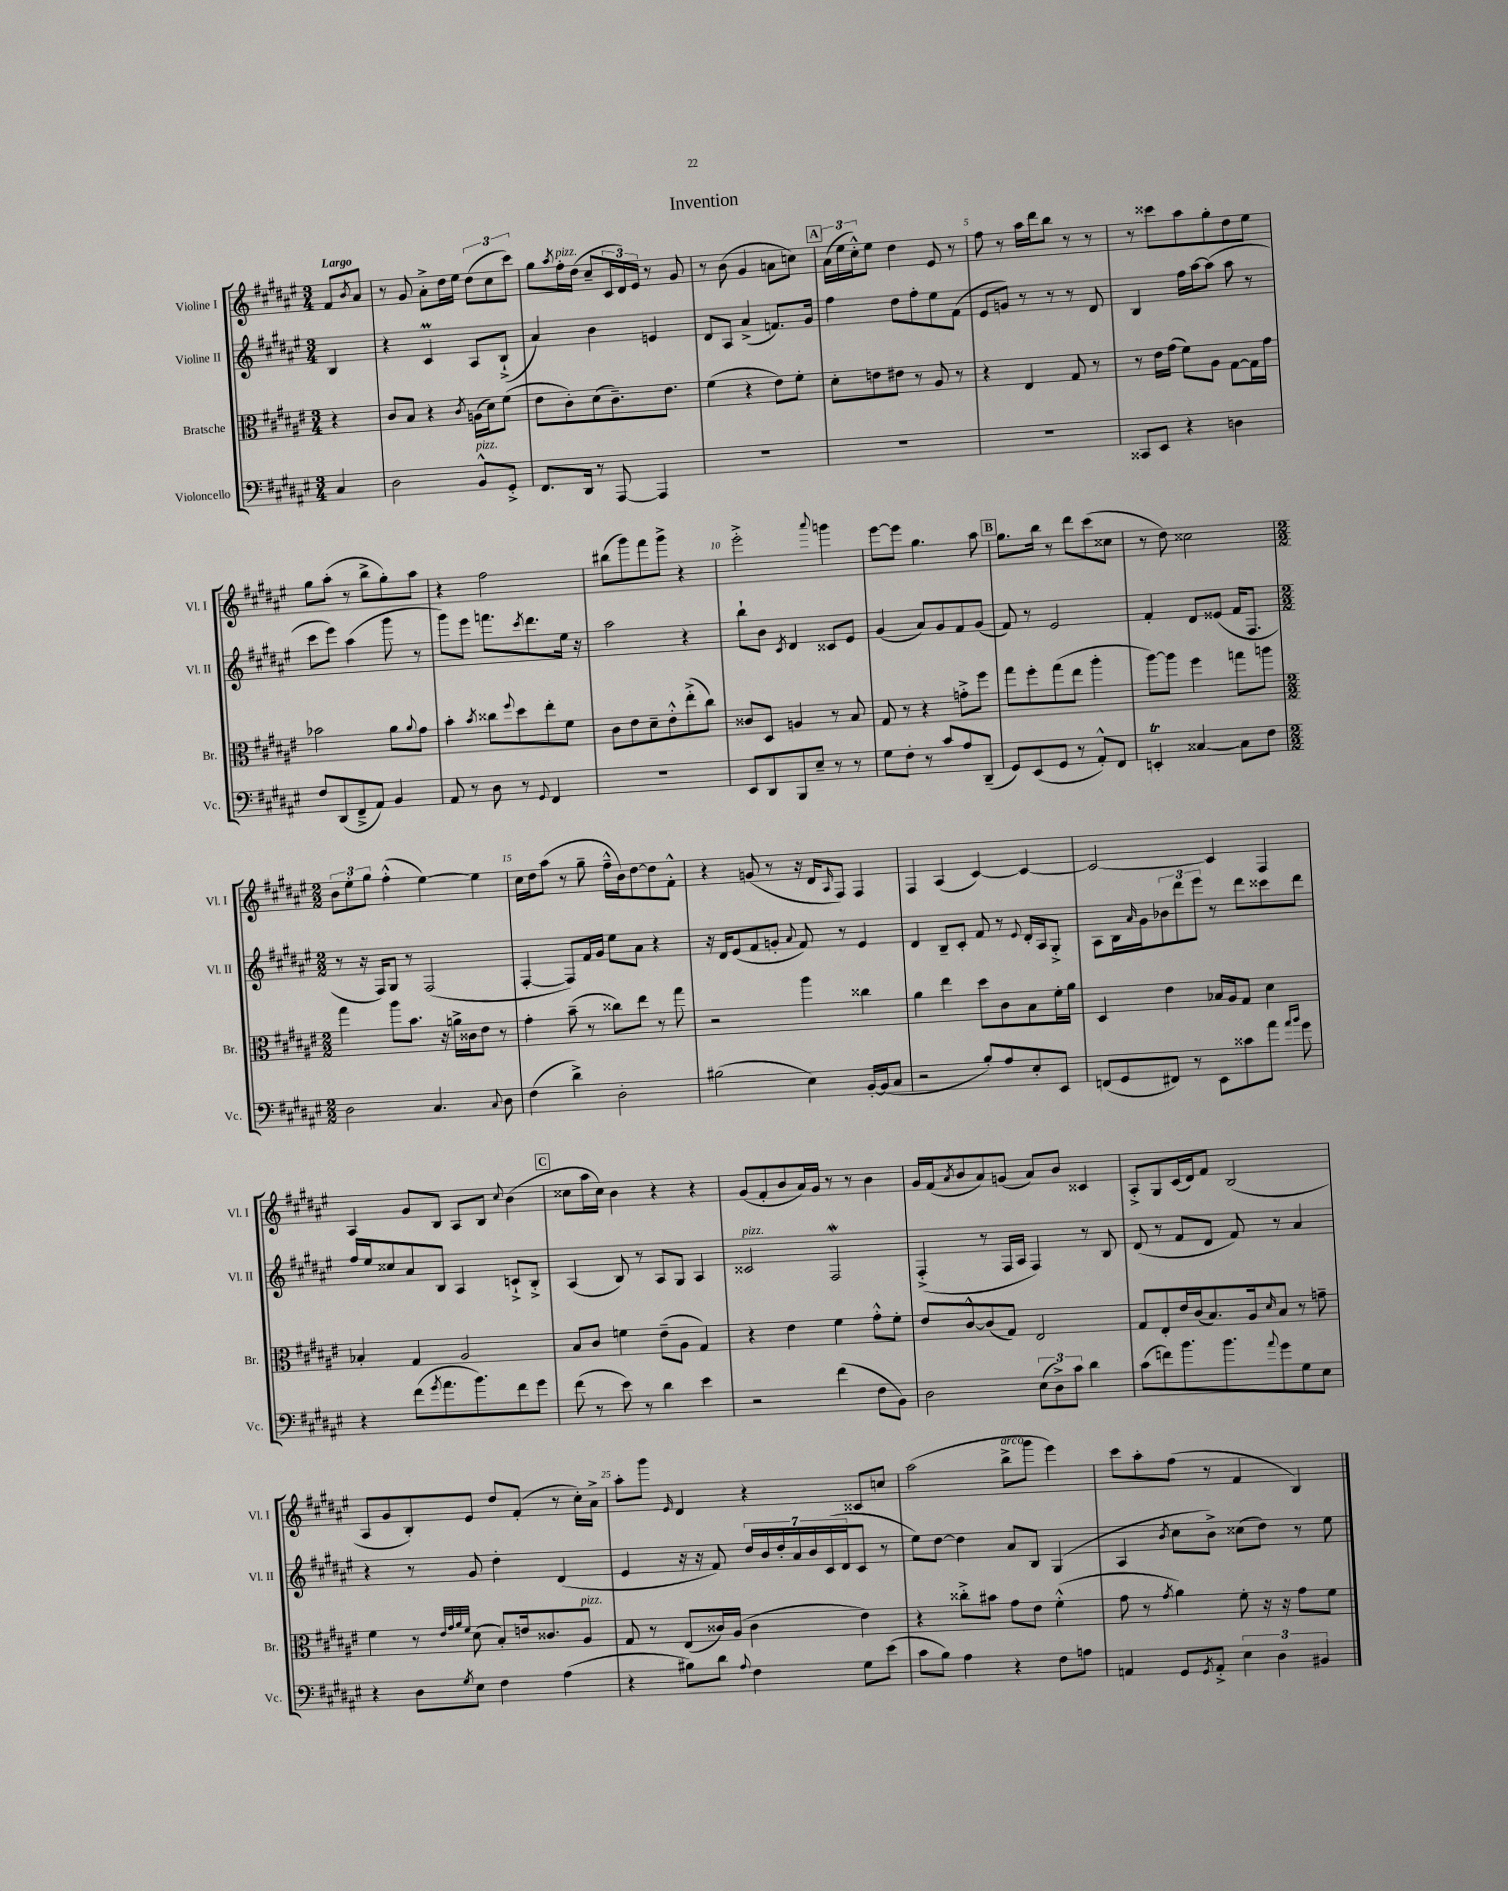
\header { title = "Invention" }
<<
\new StaffGroup <<
\new Staff = "s0" \with { instrumentName = "Violine I" shortInstrumentName = "Vl. I" } {
    \clef treble \key fis \major \numericTimeSignature \time 3/4 \partial 4 \tempo "Largo"
    fis'8 \acciaccatura { b'8 } ais'8 |
    r8 gis'8 ais'8-.-> dis''16 eis''16 \tuplet 3/2 { dis''8( cis''8 cis'''8) } |
    gis''8 \acciaccatura { ais''8 } fis''16-.^\markup { \italic "pizz." } dis''16( cis''8-- \tuplet 3/2 { cis'16 dis'16) eis'16 } r8 gis'8 |
    r8 b'8( gis'4 a'8 c''8) |
    \mark \markup { \box "A" } \tuplet 3/2 { ais'16( eis''16 cis''16-.-^) } eis''8 dis''4 eis'8 r8 |
    fis''8 r8 ais''16 dis'''16 b''8 r8 r8 |
    r8 cisis'''8 ais''8 gis''8-. dis''8 eis''8 |
    gis''8 ais''8-.( r8 b''8-> gis''8-.) ais''8 |
    r4 fis''2 |
    bis''8( gis'''8) fis'''8 gis'''8-> r4 |
    eis'''2-.-> \appoggiatura { ais'''8 } g'''4 |
    eis'''8~ eis'''8 gis''4. ais''8 |
    \mark \markup { \box "B" } gis''8. b''16 r8 dis'''8 cis'''8( cisis''8 |
    r8 dis''8) cisis''2 |
    \numericTimeSignature \time 2/2 \tuplet 3/2 { b'8 eis''8-. gis''8 } fis''4-.-^( eis''4~) eis''4 |
    cis''16 dis''16 ais''8( r8 gis''8-- fis''16---^ b'16) dis''8~ dis''8 fis'8-.-^ |
    r4 g'8( r8 r16 dis'16 \grace { ais16 } fis8) fis4 |
    fis4 ais4( cis'4~) cis'4~ |
    cis'2~ cis'4 fis4 |
    ais4 gis'8 b8 ais8 b8 \appoggiatura { cis''8 } b'4( |
    \mark \markup { \box "C" } cisis''8 ais''16 cisis''16) b'4 r4 r4 |
    gis'8( fis'8-. b'8 ais'16) gis'16 r8 r8 b'4 |
    gis'16 fis'16( \acciaccatura { ais'8 } b'8 ais'8) g'8( ais'8) b'8 cisis'4 |
    ais8-.-> gis8 cis'16( dis'16) fis'8 b2( |
    ais8 gis'8 b8-.) eis'8 dis''8 fis'8-.( r8 cis''16-.) ais'16-> |
    ais''8-. gis'''8 \grace { eis'16 } dis'4 r4 cisis'8 c''8 |
    ais''2( b''8->^\markup { \italic "arco" } gis'''8 eis'''4) |
    cis'''8 ais''8-. fis''8( r8 fis'4 b4) \bar "|." |
}
\new Staff = "s1" \with { instrumentName = "Violine II" shortInstrumentName = "Vl. II" } {
    \clef treble \key fis \major \numericTimeSignature \time 3/4 \partial 4
    b4 |
    r4 cis'4\prall ais8 b8-!->( |
    ais'4) b'4 e'4 |
    dis'8 ais8 ais'4->( f'8.) gis'16 |
    \mark \markup { \box "A" } fis''4 dis''8 fis''8-. eis''8 fis'8( |
    eis'8 g'8) r8 r8 r8 dis'8 |
    b4 fis''16 ais''16~ ais''8( ais''8 r8 |
    cis'''8 eis'''8) ais''4( gis'''8 r8 |
    gis'''8) eis'''8 f'''8. \acciaccatura { cis'''8 } dis'''8. eis''16 r16 |
    ais''2 r4 |
    b''8-! b'8 \acciaccatura { cis'8 } dis'4 cisis'8 eis'8 |
    gis'4( ais'8) gis'8 fis'8 gis'8( |
    \mark \markup { \box "B" } fis'8) r8 eis'2 |
    fis'4-. dis'8 eisis'8( fis'16 fis8. |
    \numericTimeSignature \time 2/2 r8 r16 fis16) gis8 r8 fis2( |
    fis4~-. fis8) fis'16 gis'16 eis''8 ais'8 r4 |
    r16 dis'16 eis'8( fis'8 g'8-. \appoggiatura { ais'8 } fis'8) r8 eis'4 |
    dis'4 b8-- cis'8-. fis'8 r8 \appoggiatura { eis'8 } dis'16-. ais16 gis8-.-> |
    ais8 b16 \grace { ais'16 } gis'16 \tuplet 3/2 { bes'8 dis'''8 eis'''8 } r8 dis'''8 cisis'''8 dis'''8 |
    fis''16 eis''16 cisis''8 ais'8 b8 ais4 c'8-!-> b8-.-> |
    \mark \markup { \box "C" } ais4( b8) r8 ais8 gis8 ais4 |
    cisis'2^\markup { \italic "pizz." } fis2\mordent |
    fis4-.->( r8 fis16 ais16 fis4) r8 b8 |
    dis'8( r8 fis'8 dis'8 fis'8) r8 ais'4 |
    r4 r8 gis'8 dis''4-. dis'4( |
    eis'4 r16 r16 fis'8) \tuplet 7/4 { dis''16 b'16 dis''16-. ais'16 b'16 cis'16( dis'16 } cis'8 r8 |
    eis''8) dis''8~ dis''4 ais'8 b8 gis4( |
    ais4 \acciaccatura { b'8 } cis''8 b'8->) cisis''8( dis''8) r8 eis''8 \bar "|." |
}
\new Staff = "s2" \with { instrumentName = "Bratsche" shortInstrumentName = "Br." } {
    \clef alto \key fis \major \numericTimeSignature \time 3/4 \partial 4
    r4 |
    cis'8 b8 r4 \acciaccatura { cis'8 } a16( dis'16) fis'8( |
    eis'8 cis'8-.) dis'8( cis'8.--) eis'8. |
    fis'4( r4 eis'8) fis'8-. |
    \mark \markup { \box "A" } dis'8-. e'8 eis'8 r8 ais8 r8 |
    r4 eis4 gis8 r8 |
    r8 eis'16 gis'16( fis'8) ais8 gis8~ gis16 gis'16 |
    bes'2 ais'8 \appoggiatura { ais'8 } gis'8 |
    b'4-. \acciaccatura { b'8 } cisis''8 \appoggiatura { fis''8 } dis''8 eis''8-. fis'8 |
    cis'8 eis'8 dis'8-- eis'8-.-^ eis''8-.->( cis''8) |
    cisis'8 dis8 a4 r8 b8 |
    gis8 r8 r4 g'8-.-> fis''8 |
    \mark \markup { \box "B" } gis''8 fis''8-. gis''8( eis''8 ais''4-. |
    ais''8~) ais''8 fis''4 g''8 a''8 |
    \numericTimeSignature \time 2/2 gis''4 ais''8 b'8. r16 a'16-> cisis'16 eis'8 r8 |
    gis'4-. b'8--( r8 cisis''8) eis''8 r8 gis''8 |
    r2 ais''4 cisis''4 |
    ais'4 eis''4 dis''8 cis'8 b8 fis'16-. ais'16 |
    dis4 eis'4 bes16 ais16 gis8 dis'4 |
    bes4-. gis4 ais2 |
    \mark \markup { \box "C" } b8 cis'8 f'4 eis'8--( ais8 gis4) |
    r4 eis'4 fis'4 gis'8-.-^ fis'8-. |
    eis'8 cis'8~-^ cis'8( gis8) eis2 |
    gis8 eis8-. eis'16 cis'16( b8.) ais16 \grace { dis'16 } b8 r8 g'8-- |
    fis'4 r8 \grace { eis'32 gis'32 ais'32 fis'32 } dis'8( b8-.) e'16 cisis'8. ais8^\markup { \italic "pizz." } |
    gis8 r8 eis8( cisis'16) ais16( cisis'4 eis'4) |
    r4 cisis''8-.-> bis'8 gis'8 eis'8 fis'4-.-^( |
    gis'8 r8 \acciaccatura { gis'8 } ais'4) fis'8-. r16 r16 gis'8 fis'8 \bar "|." |
}
\new Staff = "s3" \with { instrumentName = "Violoncello" shortInstrumentName = "Vc." } {
    \clef bass \key fis \major \numericTimeSignature \time 3/4 \partial 4
    cis4 |
    dis2 b,8-^^\markup { \italic "pizz." } gis,8-.-> |
    fis,8. dis,16 r8 ais,,8~ ais,,4 |
    R2. |
    \mark \markup { \box "A" } R2. |
    R2. |
    cisis,8 eis,8 r4 d4 |
    fis8 dis,8( fis,8---> ais,8) b,4 |
    ais,8 r8 dis8 r8 \appoggiatura { gis,8 } fis,4 |
    R2. |
    eis,8 dis,8 b,,8 eis8-- r8 r8 |
    gis8 fis8-. r8 cis'8 ais8 dis,8--( |
    \mark \markup { \box "B" } gis,8) eis,8( gis,8 r8 ais,8-.-^) fis,8 |
    e,4-.\trill cisis4~ cisis8 fis8 |
    \numericTimeSignature \time 2/2 dis2 cis4. \appoggiatura { cis8 } dis8 |
    fis4( dis'4->) dis2-. |
    bis2( eis4) b,16~-. b,16( cis8 |
    r2 b8-.) ais8 eis8-. eis,8 |
    f,8( gis,8 fis,8) r8 eis,8 cisis'8 ais'8 \grace { ais'16 b'16 } gis'8 |
    r4 fis'8( \acciaccatura { gis'8 } ais'8. b'8.) fis'8 gis'8 |
    \mark \markup { \box "C" } fis'8( r8 eis'8) r8 dis'4 eis'4 |
    r2 fis'4( fis8 b,8) |
    dis2 \tuplet 3/2 { eis8( dis8->) cis'8 } dis'4 |
    cis'8( f'8) b'8. b'8. \appoggiatura { ais'8 } gis'8 gis8 eis8 |
    r4 dis8 \acciaccatura { gis8 } eis8 fis4 ais4( |
    r4 bis8) dis'8 \appoggiatura { ais8 } fis4 gis8 eis'8( |
    cis'8 b8) ais4 r4 fis8 a8 |
    a,4 gis,8 \acciaccatura { gis,8 } a,8-.-> \tuplet 3/2 { eis4 dis4 bis,4 } \bar "|." |
}
>>
>>
\layout { \context { \Score \override BarNumber.break-visibility = ##(#f #t #t) barNumberVisibility = #(every-nth-bar-number-visible 5) } }
